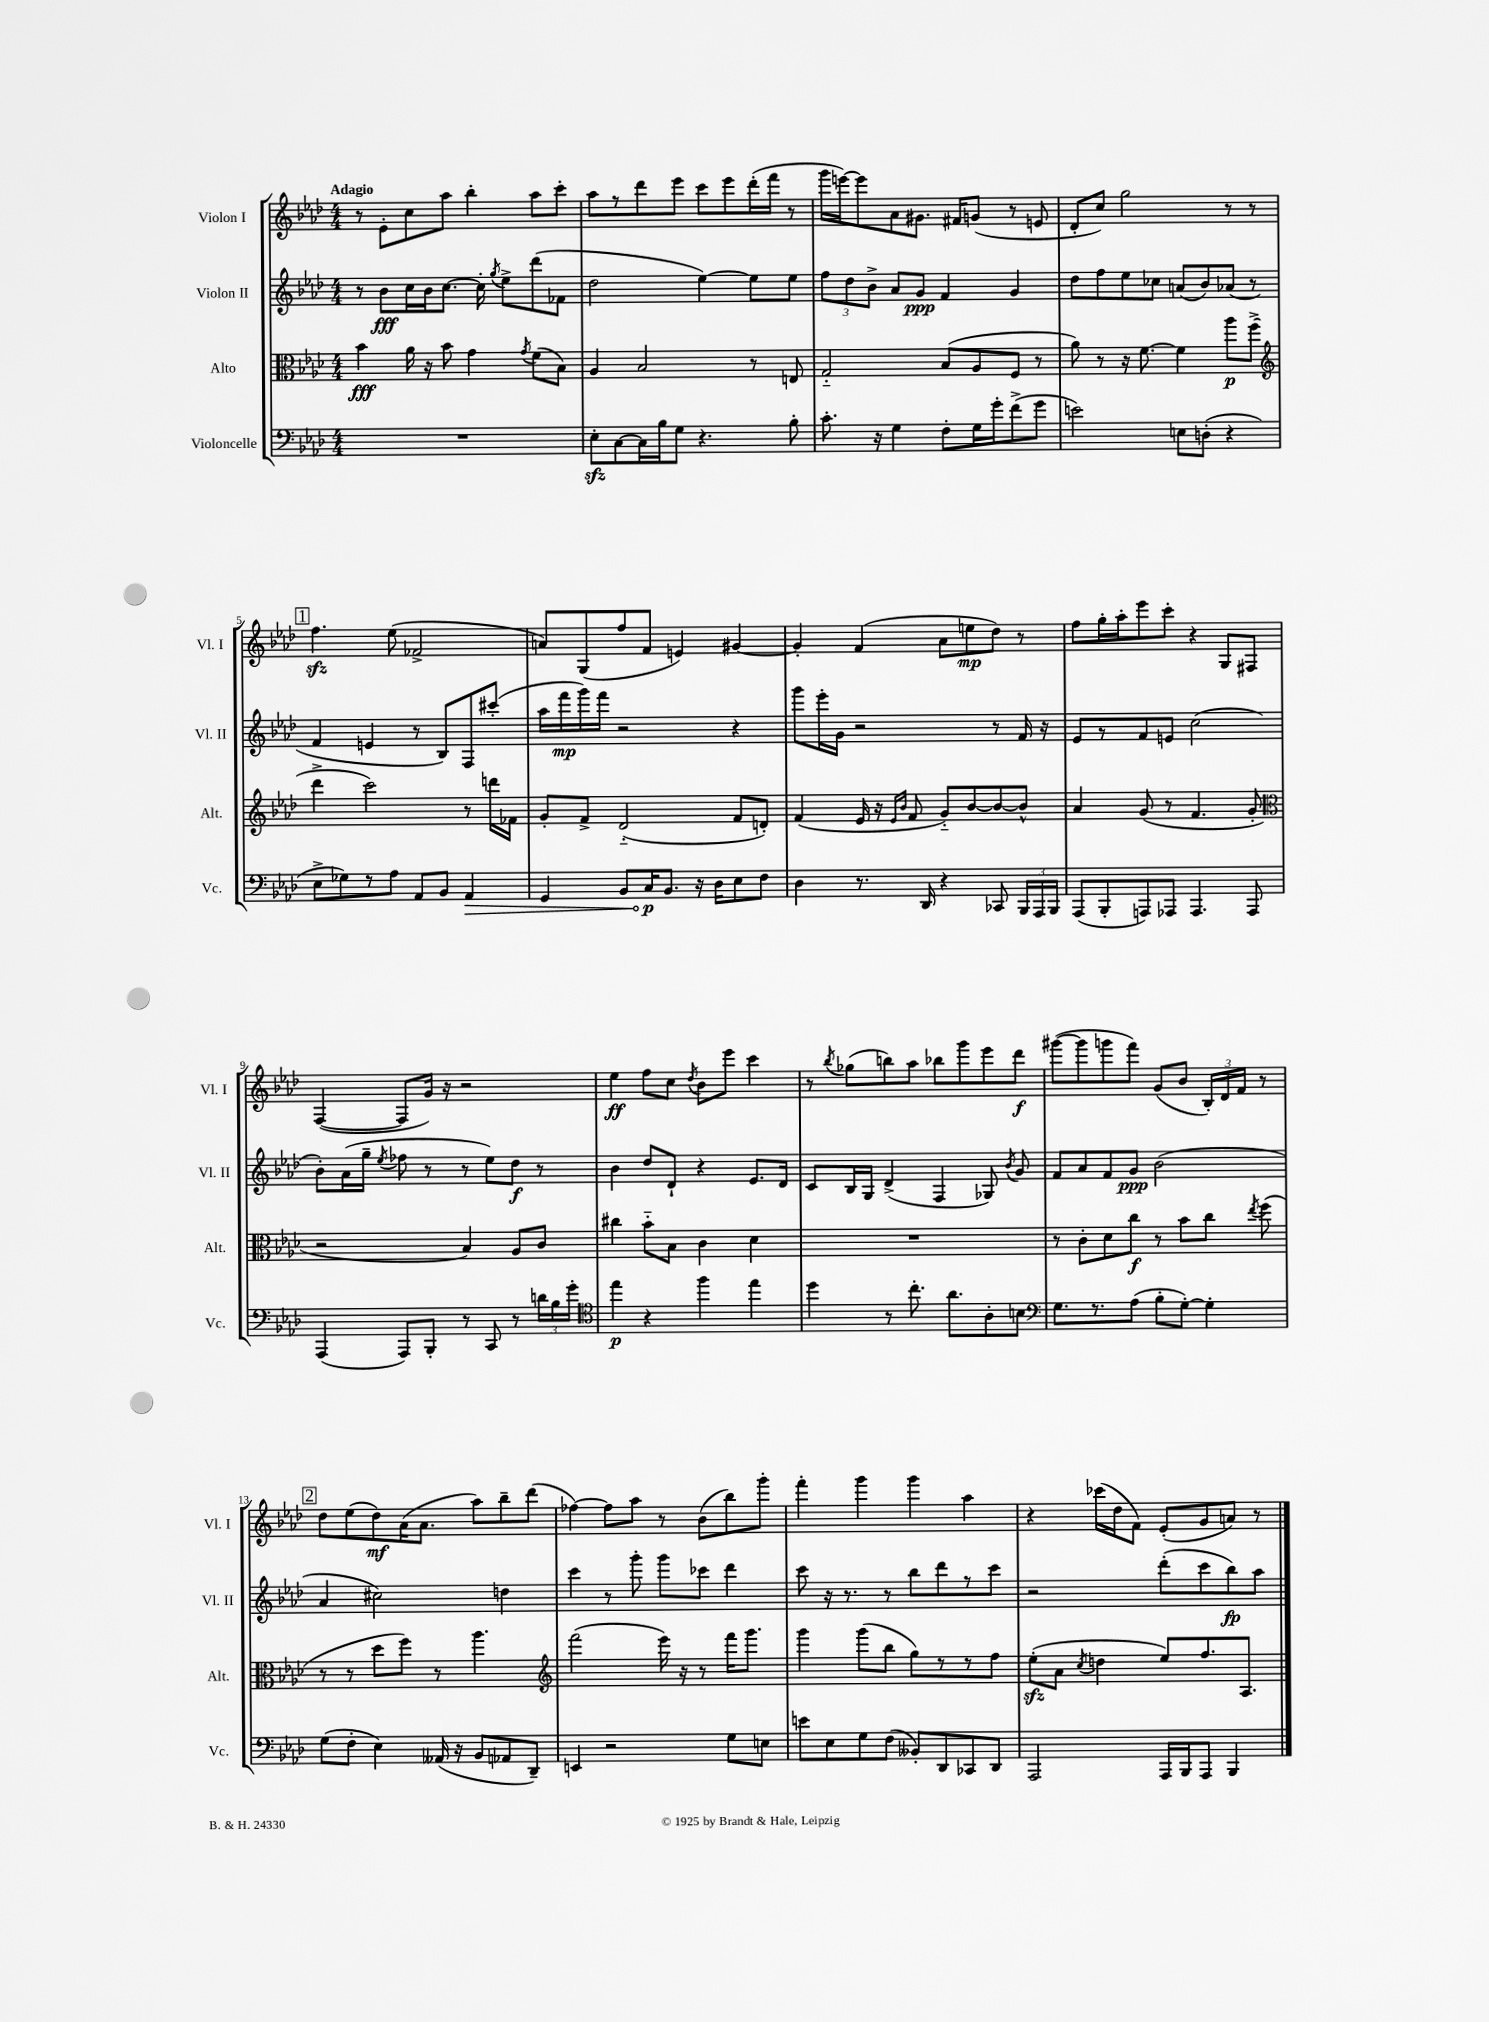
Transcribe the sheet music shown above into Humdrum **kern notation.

**kern	**kern	**kern	**kern
*staff4	*staff3	*staff2	*staff1
*clefF4	*clefC3	*clefG2	*clefG2
*k[b-e-a-d-]	*k[b-e-a-d-]	*k[b-e-a-d-]	*k[b-e-a-d-]
*M4/4	*M4/4	*M4/4	*M4/4
1r	4b-	8r	8r
.	.	8b-	8e-'
.	16a-	16cc	8cc
.	16r	16b-	.
.	8b-	[8.cc	8aa-
.	4g	.	4bb-'
.	.	16cc']	.
.	.	8qgg	.
.	.	8ee-^	.
.	8qg	.	.
.	(8f	(8ddd-	8aa-
.	8B-)	8f-	8ccc'
=	=	=	=
8E-'	4A-	2dd-	8aa-
[8C	.	.	8r
16C]	2B-	.	8ddd-
16B-	.	.	.
8G	.	.	8eee-
4.r	.	[4ee-)	8ccc
.	.	.	8eee-
.	8r	8ee-]	(16ddd-'
.	.	.	16fff
8B-'	8E	8ee-	8r
=	=	=	=
8.c'	2G'~	12ff	16ggg
.	.	.	[16eee)
.	.	12dd-	.
.	.	.	8eee]
.	.	12b-^	.
16r	.	.	.
4G	.	8a-	8a-
.	.	8g	8.g#
8F'	(8B-	4f	.
.	.	.	16f#
16G	8A-	.	(8g
16g'	.	.	.
(8f^	8F	4g	8r
8g	8r	.	8e
=	=	=	=
2e)	8a-)	8dd-	8d-'
.	8r	8ff	8cc)
.	16r	8ee-	2gg
.	[8.f	.	.
.	.	8cc-	.
8E	4f]	(8a	.
(8D'	.	8b-)	.
4r	8aa-	(8a-	8r
.	(8ff^	8r	8r
=	=	=	=
*	*clefG2	*	*
8E-^	4ddd-^	4f	4.ff
8G-)	.	.	.
8r	2ccc)	4e	.
8A-	.	.	(8ee-
8AA-	.	8r	2f-^
8BB-	.	8B-)	.
4AA-	8r	8F	.
.	16ddd	(8ccc#'	.
.	16f-	.	.
=	=	=	=
4GG	8g'	16aa-	8a)
.	.	16fff	.
.	8f^	16ggg)	(8G
.	.	16fff	.
8BB-	(2d-'~	2r	8ff
16C	.	.	8f
8.BB-	.	.	.
.	.	.	4e)
16r	.	.	.
16D-	.	.	.
8E-	8f	4r	[4g#
8F	8d')	.	.
=	=	=	=
4D-	(4f	8ggg	4g#']
.	.	16eee-'	.
.	.	16g	.
8.r	16e-	2r	(4f
.	16r	.	.
.	16qqe-	.	.
.	16qqb-	.	.
.	8f	.	.
16DD-	.	.	.
4r	8g'~)	.	8a-
.	[8b-	.	8ee
8CC-	8b-_	8r	8dd-)
24BBB-	8b-^^]	16f	8r
24AAA-	.	.	.
.	.	16r	.
24BBB-	.	.	.
=	=	=	=
(8AAA-	4a-	8e-	8ff
8BBB-'	.	8r	16gg'
.	.	.	16aa-'
8AAA)	(8g	8f	8eee-
8AAA-	8r	8e	8ccc'
4.AAA-	4.f	(2cc	4r
.	.	.	8G
8AAA-	8g'	.	8F#
=	=	=	=
*	*clefC3	*	*
(4AAA-	2r	8b-')	([4F
.	.	(16a-	.
.	.	16gg~	.
.	.	8qee-	.
8AAA-)	.	8ff-	8F]
8BBB-'	.	8r	16g)
.	.	.	16r
8r	4B-)	8r	2r
8CC	.	8ee-)	.
8r	8A-	8dd-	.
24d	8c	8r	.
24B-	.	.	.
24g'	.	.	.
=	=	=	=
*clefC4	*	*	*
4ee-	4cc#	4b-	4ee-
4r	8b-'~	8dd-	8ff
.	8B-	8d-`	8cc
.	.	.	8qdd-
4ff	4c	4r	8b-
.	.	.	8eee-
4ee-	4d-	8.e-	4ccc
.	.	16d-	.
=	=	=	=
4dd-	1r	8c	8r
.	.	.	8qbb-
.	.	16B-	(8gg-
.	.	16G	.
8r	.	(4d-^	8bb)
8.cc'	.	.	8aa-
.	.	4F	8bb-
8.a-	.	.	.
.	.	.	8ggg
8A-'	.	8G-)	8eee-
.	.	8qb-	.
8B	.	8g	8ddd-
=	=	=	=
*clefF4	*	*	*
8.G	8r	8f	([8ggg#
.	8c'	8a-	8ggg#]
8.r	.	.	.
.	8d-	8f	8ggg
(8A-	8cc	8g	8fff)
8B-'	8r	(2b-	(8g
[8G')	8b-	.	8b-
4G']	8cc	.	24B-')
.	.	.	24d-
.	.	.	24f
.	8qee-	.	.
.	(8ff	.	8r
=	=	=	=
(8G	8r	4a-	8dd-
8F'	8r	.	(8ee-
4E-)	8dd-	2cc#)	8dd-)
.	8ff)	.	(16a-
.	.	.	8.a-
(16AA--	8r	.	.
16r	.	.	.
8BB-	4.aa-	.	8aa-)
8AA-	.	4dd	8bb-~
8DD-~)	.	.	(8ddd-
=	=	=	=
*	*clefG2	*	*
4EE	(2fff	4ccc	[4ff-)
2r	.	8r	8ff-]
.	.	8ggg'	8aa-
.	16eee-)	8ggg	8r
.	16r	.	.
.	8r	8ccc-	(8b-
8G	16fff	4ddd-	8bb-)
.	8.ggg	.	.
8E	.	.	8ggg'
=	=	=	=
8e	4ggg	8ccc	4fff'
8E-	.	16r	.
.	.	8.r	.
8G	(8ggg	.	4ggg
(8F	8bb-	8r	.
8BB--')	8gg)	8bb-	4ggg
8DD-	8r	8ddd-	.
8CC-	8r	8r	4aa-
8DD-	8ff	8ccc	.
=	=	=	=
2AAA-	(8ee-'	2r	4r
.	8a-	.	.
.	8qcc	.	.
.	4dd	.	(16ccc-
.	.	.	16dd-
.	.	.	8f)
16AAA-	8ee-)	(8ddd-'	(8e-'
16BBB-	.	.	.
8AAA-	8.ff	8ccc	8g
4BBB-	.	8bb-)	8a)
.	8.A-	.	.
.	.	8aa-	8r
==	==	==	==
*-	*-	*-	*-
